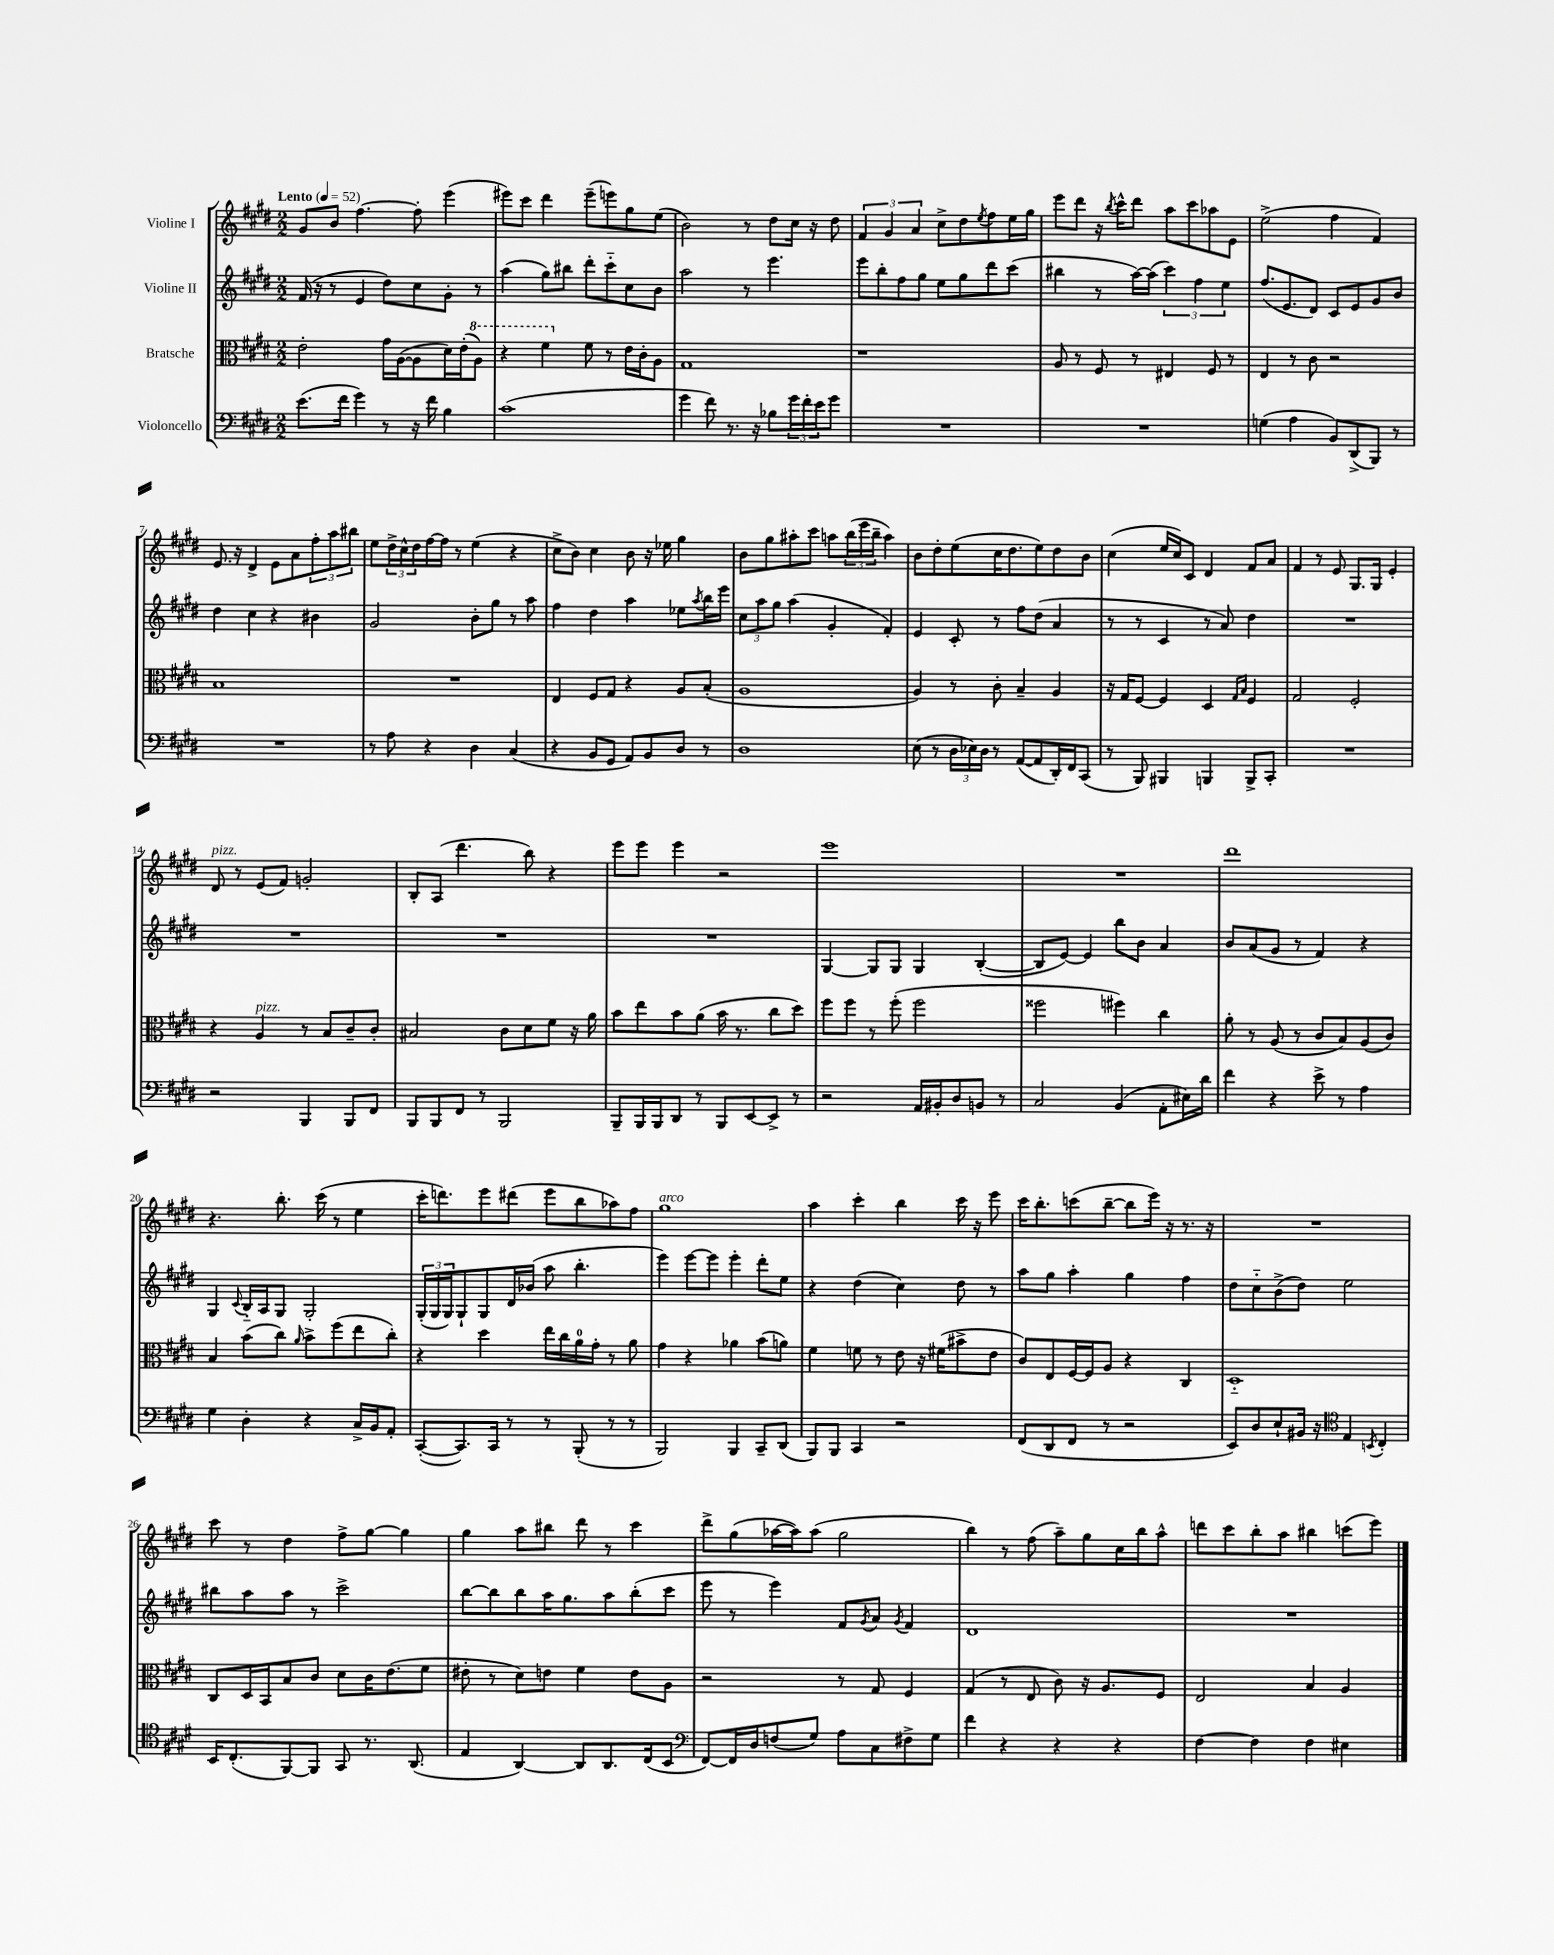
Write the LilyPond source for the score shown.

<<
\new StaffGroup <<
\new Staff = "s0" \with { instrumentName = "Violine I" } {
    \clef treble \key e \major \numericTimeSignature \time 2/2 \tempo "Lento" 4 = 52
    gis'8 b'8 fis''4.~ fis''8-. e'''4( |
    eis'''8) cis'''8 dis'''4 eis'''8--( e'''8) gis''8 e''8( |
    b'2) r8 dis''8 cis''16 r16 dis''8 |
    \tuplet 3/2 { fis'4 gis'4 a'4 } cis''8-> dis''8 \acciaccatura { e''8 } fis''8 e''16 gis''16 |
    e'''8 dis'''8 r16 \acciaccatura { b''8 } cis'''16-^ dis'''8 a''8 cis'''8 aes''8 e'8 |
    e''2->( fis''4 fis'4) |
    e'8. r16 dis'4-> e'8 a'8 \tuplet 3/2 { fis''8-. a''8 bis''8 } |
    e''8 \tuplet 3/2 { dis''16-> cis''16-^ dis''16 } fis''16~ fis''16 r8 e''4( r4 |
    cis''8-> b'8) cis''4 b'8 r16 ees''16 gis''4 |
    b'8 gis''8 ais''8-. cis'''8 a''8 \tuplet 3/2 { b''16( e'''16 b''16-- } a''4) |
    b'8 dis''8-. e''8( cis''16 dis''8. e''8) dis''8 b'8 |
    cis''4( e''16 cis''16) cis'8 dis'4 fis'8 a'8 |
    fis'4 r8 e'8 gis8. gis16 e'4-. |
    dis'8^\markup { \italic "pizz." } r8 e'8( fis'8) g'2-. |
    b8-. a8( dis'''4. b''8) r4 |
    e'''8 e'''8 e'''4 r2 |
    e'''1 |
    R1 |
    dis'''1 |
    r4. b''8.-. cis'''16( r8 e''4 |
    cis'''16-. d'''8.) e'''8 dis'''8( e'''8 b''8 aes''8) fis''8 |
    gis''1^\markup { \italic "arco" } |
    a''4 cis'''4-. b''4 cis'''16 r16 e'''8 |
    cis'''16 b''8.-. c'''8( b''8~-- b''8 e'''16) r16 r8. r16 |
    R1 |
    cis'''8 r8 dis''4 fis''8-> gis''8~ gis''4 |
    gis''4 a''8 bis''8 dis'''8 r8 cis'''4 |
    dis'''8-> gis''8( aes''16~ aes''16) aes''8( gis''2 |
    b''4) r8 fis''8( a''8--) gis''8 cis''16 b''16 a''8-^ |
    d'''8 cis'''8 b''8-. a''8 bis''4 c'''8( e'''8) \bar "|." |
}
\new Staff = "s1" \with { instrumentName = "Violine II" } {
    \clef treble \key e \major \numericTimeSignature \time 2/2
    fis'16( r16 r8 e'4 dis''8) cis''8 gis'8-. r8 |
    a''4( gis''8) bis''8 dis'''8-. cis'''8-_ cis''8 b'8 |
    a''2 r8 e'''4. |
    e'''8 b''8-. fis''8 gis''8 e''8 gis''8 dis'''8 cis'''8( |
    bis''4 r8 a''16~) a''16( \tuplet 3/2 { cis'''4) fis''4 e''4 } |
    fis''8.( e'8. dis'8) cis'8 e'8 gis'8 b'8 |
    dis''4 cis''4 r4 bis'4 |
    gis'2 b'8-. gis''8 r8 a''8 |
    fis''4 dis''4 a''4 ees''8 \acciaccatura { a''8 } b''16 e'''16 |
    \tuplet 3/2 { cis''8 a''8 gis''8 } a''4( gis'4-. fis'4-.) |
    e'4 cis'8-. r8 fis''8 dis''8( a'4 |
    r8 r8 cis'4 r8 a'8) dis''4 |
    R1 |
    R1 |
    R1 |
    R1 |
    gis4~ gis8 gis8 gis4 b4~-.( |
    b8 e'8~) e'4 b''8 b'8 a'4 |
    b'8 a'8( gis'8 r8 fis'4) r4 |
    gis4 \appoggiatura { cis'8 } b16-_ a16 gis8 gis2-. |
    \tuplet 3/2 { gis16-.( gis16 gis16) } gis8-! gis8 dis'16 bes'16( a''8 b''4.-. |
    e'''4) e'''8~ e'''8 e'''4-. dis'''8-. e''8 |
    r4 dis''4( cis''4) dis''8 r8 |
    a''8 gis''8 a''4-. gis''4 fis''4 |
    dis''8 cis''8-_ b'8->( dis''8) e''2 |
    bis''8 a''8 a''8 r8 cis'''2-> |
    b''8~ b''8 b''8 a''16 gis''8. a''8 b''8-.( cis'''8 |
    e'''8 r8 e'''4) fis'8 \acciaccatura { gis'8 } a'8 \acciaccatura { gis'8 } fis'4 |
    dis'1 |
    R1 \bar "|." |
}
\new Staff = "s2" \with { instrumentName = "Bratsche" } {
    \clef alto \key e \major \numericTimeSignature \time 2/2
    e'2-. gis'16 a16~( a8 dis'16) e'16-.( \ottava #1 a'8) |
    r4 fis''4 \ottava #0 fis'8 r8 e'16 cis'16-. a8 |
    gis1 |
    r1 |
    a8 r8 fis8 r8 eis4 fis8 r8 |
    e4 r8 cis'8 r2 |
    b1 |
    R1 |
    e4 fis8 gis8 r4 a8 b8-.( |
    a1 |
    a4) r8 cis'8-. b4-- a4 |
    r16 gis16 fis8~ fis4 dis4 \grace { gis16 b16 } fis4 |
    gis2 fis2-. |
    r4 a4^\markup { \italic "pizz." } r8 b8 cis'8-- cis'8-. |
    bis2 cis'8 dis'8 fis'8 r16 a'16 |
    b'8 e''8 b'8 a'8( b'16 r8. cis''8 dis''8) |
    fis''8 fis''8 r8 fis''8-.( fis''2 |
    fisis''2 fis''4) cis''4 |
    a'8-. r8 a8( r8 cis'8 b8) a8( cis'8) |
    b4 b'8( cis''8) \grace { a'16 } b'8-> fis''8( e''8 cis''8-.) |
    r4 dis''4 e''16 cis''16 a'16-0 gis'16-. r8 a'8 |
    gis'4 r4 aes'4 b'8( a'8) |
    fis'4 f'8 r8 e'8 r16 fis'16( bis'8-> e'8 |
    cis'8) e8 fis16~ fis16 a8 r4 cis4 |
    dis1-_ |
    cis8 dis16 b,16 b8 cis'8 dis'8 cis'16 e'8.( fis'8 |
    eis'8-. r8 dis'8) e'8 fis'4 e'8 a8 |
    r2 r8 gis8 fis4 |
    gis4( r8 e8 cis'8) r16 a8. fis8 |
    e2 b4 a4 \bar "|." |
}
\new Staff = "s3" \with { instrumentName = "Violoncello" } {
    \clef bass \key e \major \numericTimeSignature \time 2/2
    e'8.( fis'16 gis'4) r8 r16 fis'16 b4 |
    cis'1( |
    gis'4 fis'8) r8. r16 bes8 \tuplet 3/2 { gis'16 fis'16-. e'16 } gis'8 |
    R1 |
    R1 |
    g4( a4 b,8) dis,8->( b,,8) r8 |
    R1 |
    r8 a8 r4 dis4 cis4( |
    r4 b,8 gis,8 a,8) b,8 dis8 r8 |
    dis1 |
    e8( r8 \tuplet 3/2 { dis16 ees16) dis16 } r8 a,8~( a,8 dis,16-.) fis,16 cis,8( |
    r8 b,,8) bis,,4 b,,4 b,,8-> cis,8-. |
    R1 |
    r2 b,,4 b,,8 fis,8 |
    b,,8 b,,8 fis,8 r8 b,,2 |
    b,,8-- b,,16 b,,16 dis,8 r8 b,,8 e,8~ e,8-> r8 |
    r2 a,16 bis,16-. dis8 b,8 r8 |
    cis2 b,4( a,8-. eis16) dis'16 |
    fis'4 r4 e'8-> r8 a4 |
    gis4 dis4-. r4 cis16-> b,16 a,8-. |
    cis,8~-.( cis,8.) cis,16 r8 r8 b,,8-.( r8 r8 |
    b,,2) b,,4 cis,8-- dis,8( |
    b,,8) b,,8 cis,4 r2 |
    fis,8( dis,8 fis,8 r8 r2 |
    e,8) dis8 e8-! bis,16 r16 \clef tenor e4 \acciaccatura { b,8 } cis4-. |
    b,16 cis8.-.( fis,8~) fis,8 gis,8 r8. a,8.( |
    e4 a,4~) a,8 a,8. cis16( b,8 |
    \clef bass fis,8~) fis,16 dis16 f8( gis8) a8 cis8 fis8-> gis8 |
    fis'4 r4 r4 r4 |
    fis4~ fis4 fis4 eis4 \bar "|." |
}
>>
>>
